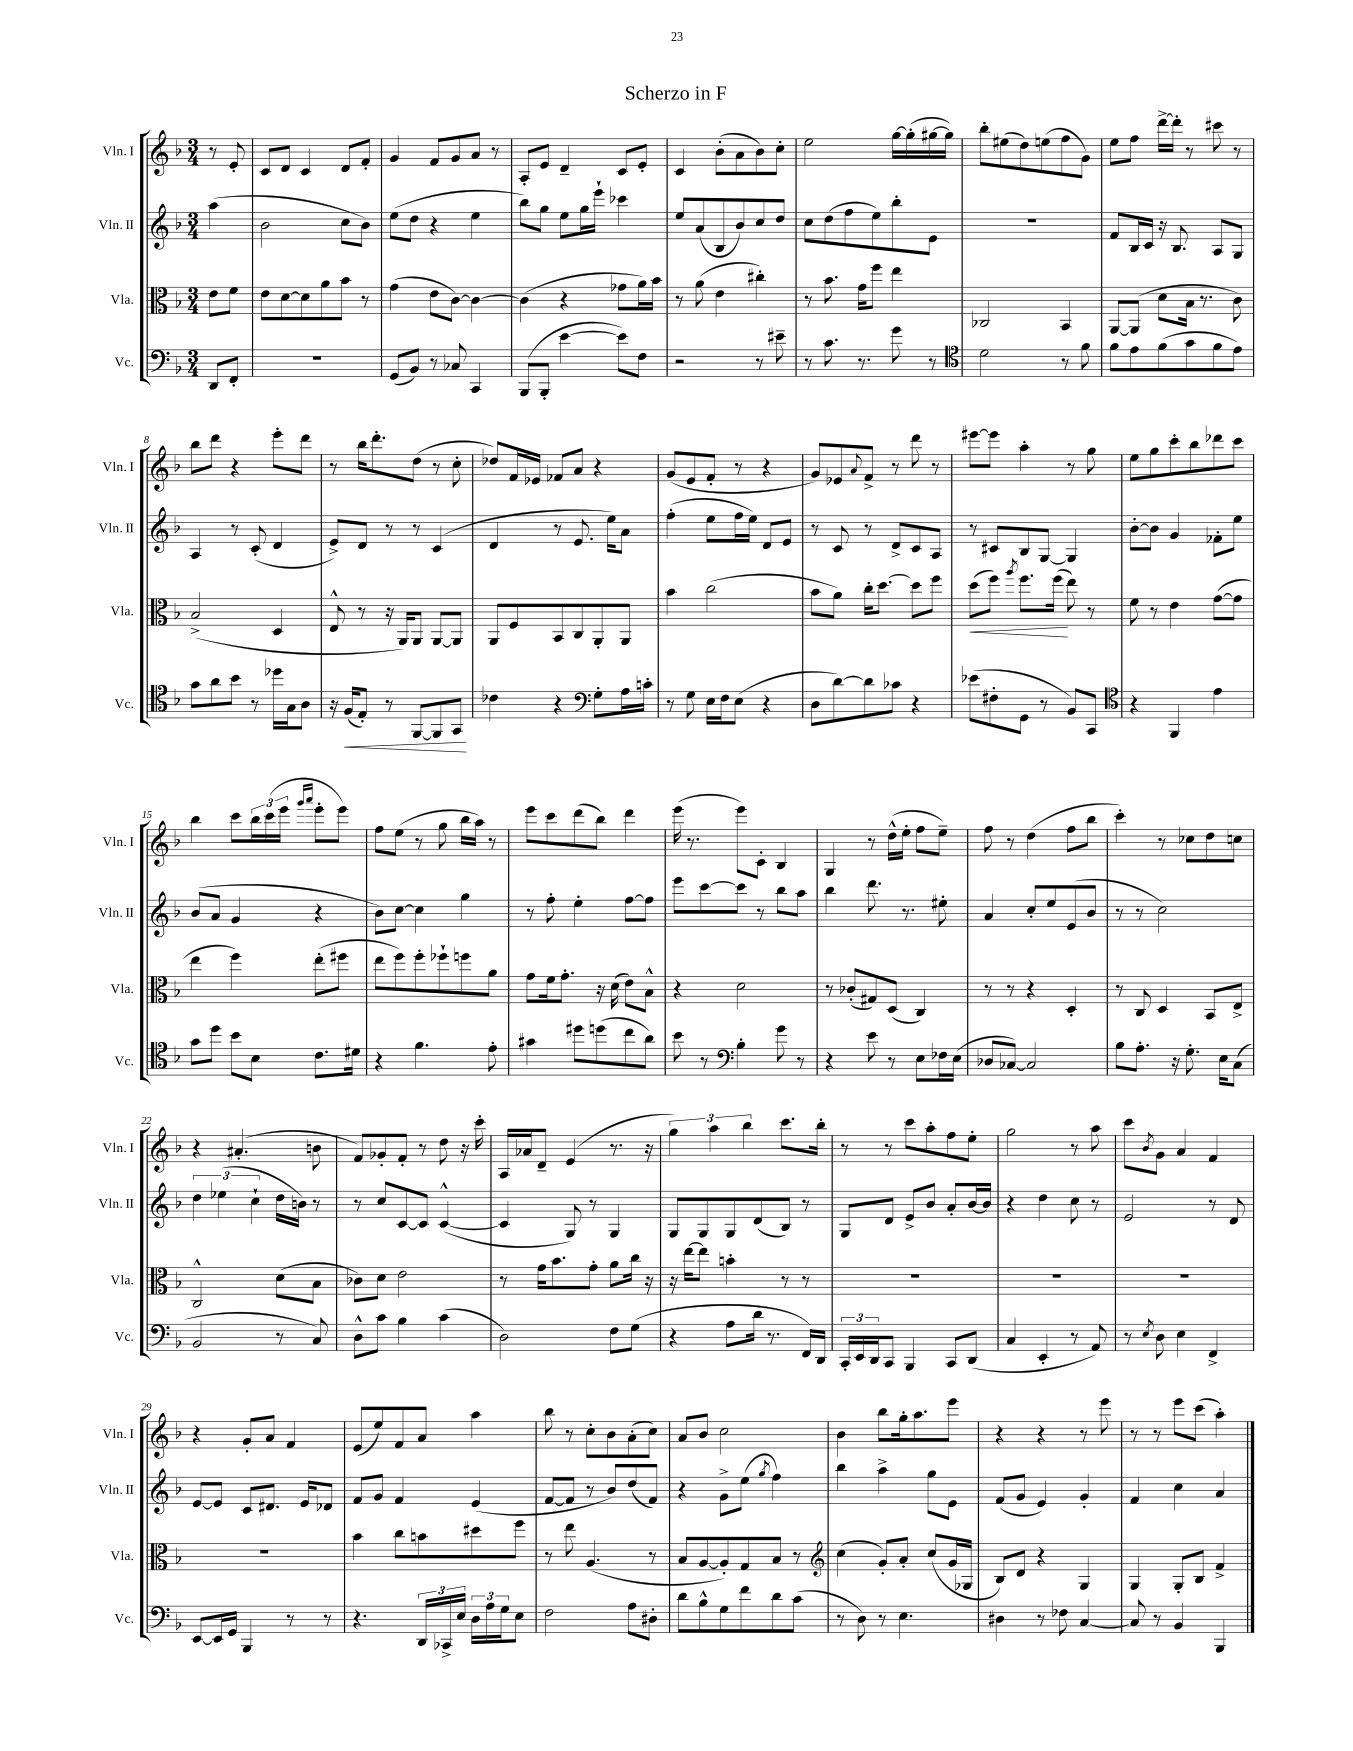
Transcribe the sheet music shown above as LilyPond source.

\header { title = "Scherzo in F" }
<<
\new StaffGroup <<
\new Staff = "s0" \with { instrumentName = "Vln. I" shortInstrumentName = "Vln. I" } {
    \clef treble \key f \major \numericTimeSignature \time 3/4 \partial 4
    r8 e'8-. |
    c'8 d'8 c'4 d'8 f'8-. |
    g'4 f'8 g'8 a'8 r8 |
    a8-. e'8 d'4-- c'8 e'8-. |
    c'4 bes'8-.( a'8 bes'8) c''8-. |
    e''2 g''16~ g''16-.( gis''16~ gis''16) |
    bes''8-. eis''8( d''8) e''8( f''8 g'8) |
    e''8 f''8 d'''16~-> d'''16-. r8 cis'''8 r8 |
    bes''8 d'''8 r4 e'''8-. d'''8 |
    r8 bes''16 d'''8.-. d''8( r8 c''8-. |
    des''8) f'16 ees'16 fes'8 a'8 r4 |
    g'8( e'8 f'8-. r8 r4 |
    g'8) ees'8 \appoggiatura { a'8 } f'8-> r8 d'''8 r8 |
    eis'''8~ eis'''8 a''4-. r8 g''8 |
    e''8 g''8 c'''8-. bes''8 des'''8 c'''8 |
    bes''4 c'''8 \tuplet 3/2 { bes''16 c'''16( e'''16 } \grace { g'''16 a'''16 } e'''8-. e'''8) |
    f''8 e''8( r8 g''8 bes''16 a''16) r8 |
    e'''8 c'''8 d'''8( bes''8) d'''4 |
    e'''16( r8. e'''8) c'8-. bes4 |
    g4 r8 d''16-^( e''16-. f''8 e''8--) |
    f''8 r8 d''4( f''8 bes''8 |
    c'''4-.) r8 ces''8 d''8 c''8 |
    r4 ais'4.-.( b'8 |
    f'8) ges'8-. f'8-. r8 d''8 r16 c'''16-. |
    a16 aes'16 d'8-- e'4( r8. r16 |
    \tuplet 3/2 { g''4) a''4 bes''4 } c'''8. bes''16-. |
    r8 r8 c'''8 a''8-. f''8 e''8-. |
    g''2 r8 a''8 |
    c'''8 \acciaccatura { bes'8 } g'8 a'4 f'4 |
    r4 g'8-. a'8 f'4 |
    e'8( e''8) f'8 a'8 a''4 |
    bes''8 r8 c''8-. bes'8 a'8-.( c''8) |
    a'8 bes'8 c''2 |
    bes'4 bes''8 g''16-. a''8. e'''8 |
    r4 r4 r8 e'''8 |
    r8 r8 e'''8 c'''8( a''4-.) \bar "|." |
}
\new Staff = "s1" \with { instrumentName = "Vln. II" shortInstrumentName = "Vln. II" } {
    \clef treble \key f \major \numericTimeSignature \time 3/4 \partial 4
    a''4( |
    bes'2 c''8 bes'8) |
    e''8( d''8 r4 e''4 |
    bes''8) g''8 e''8 g''16 e'''16-! ces'''4 |
    e''8 a'8( bes8 bes'8) c''8 d''8 |
    c''8 d''8( f''8 e''8) bes''8-. e'8 |
    R2. |
    f'8 bes16 c'16 r16 bes8. a8 g8 |
    a4 r8 c'8-.( d'4 |
    e'8->) d'8 r8 r8 c'4( |
    d'4 r8 e'8. e''16) a'8 |
    f''4-.( e''8 f''16 e''16) d'8 e'8 |
    r8 c'8 r8 d'8-> c'8 a8 |
    r8 cis'8 bes8 g8~ g4 |
    bes'8~-. bes'8 g'4 fes'8-. e''8 |
    bes'8( a'8 g'4 r4 |
    bes'8) c''8~ c''4 g''4 |
    r8 f''8-. e''4-. f''8~ f''8 |
    e'''8 c'''8~ c'''8 r8 bes''8 a''8 |
    bes''4 d'''8. r8. eis''8-. |
    a'4 c''8-. e''8 e'8( bes'8 |
    r8 r8 c''2) |
    \tuplet 3/2 { d''4 ees''4( c''4-! } d''16 b'16) r8 |
    r8 c''8 c'8~ c'8 c'4~-^( |
    c'4 g8) r8 g4 |
    g8 g8 g8 d'8( bes8) r8 |
    g8 d'8 e'8-> bes'8 a'8-. bes'16~ bes'16 |
    r4 d''4 c''8 r8 |
    e'2 r8 d'8 |
    e'8~ e'8 c'8 dis'8. e'16 des'8 |
    f'8 g'8 f'4 e'4( |
    f'8~ f'8 r8 bes'8) d''8( f'8) |
    r4 g'8-> e''8( \acciaccatura { g''8 } f''4) |
    bes''4 a''4-> g''8 e'8 |
    f'8( g'8 e'4) g'4-. |
    f'4 c''4 a'4 \bar "|." |
}
\new Staff = "s2" \with { instrumentName = "Vla." shortInstrumentName = "Vla." } {
    \clef alto \key f \major \numericTimeSignature \time 3/4 \partial 4
    e'8 f'8 |
    e'8 d'8~ d'8 a'8 bes'8 r8 |
    g'4( e'8 c'8~) c'4~ |
    c'4( r4 ges'8 a'16) bes'16 |
    r8 a'8( e'4 cis''4-.) |
    r8 bes'8. g'16 f''8 e''4 |
    ces2 bes,4 |
    a,8~ a,8( d'8 bes16 r8. c'8) |
    bes2->( d4 |
    e8-^ r8 r16 a,16) a,8 a,8~ a,8 |
    a,8 f8 bes,8 c8 a,8-. a,8 |
    bes'4 c''2( |
    bes'8 a'8) c''16-. d''8.~ d''8 f''8 |
    d''8\<( f''8) \acciaccatura { a''8 } f''8. f''16\!( e''8) r8 |
    f'8 r8 e'4 g'8~( g'8 |
    e''4 f''4) e''8-.( fis''8 |
    e''8 f''8) f''8-. fes''8-! f''8 a'8 |
    g'8 f'16 g'8.-. r16 d'16( e'8) bes8-^ |
    r4 d'2 |
    r8 ces'8-.( gis8) d8( c4) |
    r8 r8 r4 d4-. |
    r8 c8 d4 bes,8 e8-> |
    c2-^ d'8( bes8 |
    ces'8) d'8 e'2 |
    r8 g'16 bes'8. g'8-. a'8 c''16 r16 |
    r16 e''16~ e''8 b'4-. r8 r8 |
    R2. |
    R2. |
    R2. |
    R2. |
    bes'4 c''8 b'8 dis''8 f''8 |
    r8 e''8 a4.( r8 |
    bes8 a8~ a8-.) g8 bes8 r8 |
    \clef treble c''4( g'8-.) a'8-. c''8( g'16 ges16 |
    bes8) d'8 r4 g4 |
    g4 g8-. bes8 f'4-> \bar "|." |
}
\new Staff = "s3" \with { instrumentName = "Vc." shortInstrumentName = "Vc." } {
    \clef bass \key f \major \numericTimeSignature \time 3/4 \partial 4
    d,8 f,8-. |
    R2. |
    g,8( bes,8) r8 ces8 c,4 |
    bes,,8( bes,,8-. e'4~ e'8) f8 |
    r2 r8 eis'8-- |
    r8 c'8. r8. g'8 r8 |
    \clef tenor d'2 r8 f'8 |
    f'8 e'8 f'8( g'8 f'8 e'8) |
    g'8 a'8 bes'8 r8 des''16 g16 a8 |
    r16 f16\<( e8-.) r8 f,8~ f,8 g,8\! |
    ces'4 r4 \clef bass g8-. a16 c'16-. |
    r8 g8 e16 f16 e8( r4 |
    d8 d'8~) d'8 ces'8 r4 |
    ees'8( fis8-. g,8 r8 bes,8) c,8 |
    \clef tenor r4 f,4 e'4 |
    g'8 d''8 bes'8 bes8 c'8. dis'16 |
    r4 f'4. e'8-. |
    gis'4 dis''8 d''8( c''8 a'8) |
    bes'8 r8 \clef bass bes4-. g'8 r8 |
    r4 e'8 r8 e8 fes16 e16( |
    des8 ces8~) ces2 |
    bes8 a8.-. r16 g8.-. e16 c8( |
    bes,2 r8 c8) |
    d8-^ c'8 bes4 c'4( |
    d2) f8 g8( |
    r4 a8 d'16 r8. f,16) d,16 |
    \tuplet 3/2 { c,16-. e,16 d,16 } c,8 bes,,4 c,8 d,8( |
    c4 e,4-. r8 a,8) |
    r8 \acciaccatura { e8 } d8 e4 f,4-> |
    e,8~ e,16 g,16 bes,,4 r8 r8 |
    r4. \tuplet 3/2 { d,16 ces,16-> e16 } \tuplet 3/2 { d16 a16 g16 } e8 |
    f2 a8 dis8-. |
    d'8 bes8-^ g8 f'8 d'8 c'8( |
    r8 d8) r8 e4. |
    dis4 r8 fes8 c4~ |
    c8 r8 bes,4 bes,,4 \bar "|." |
}
>>
>>
